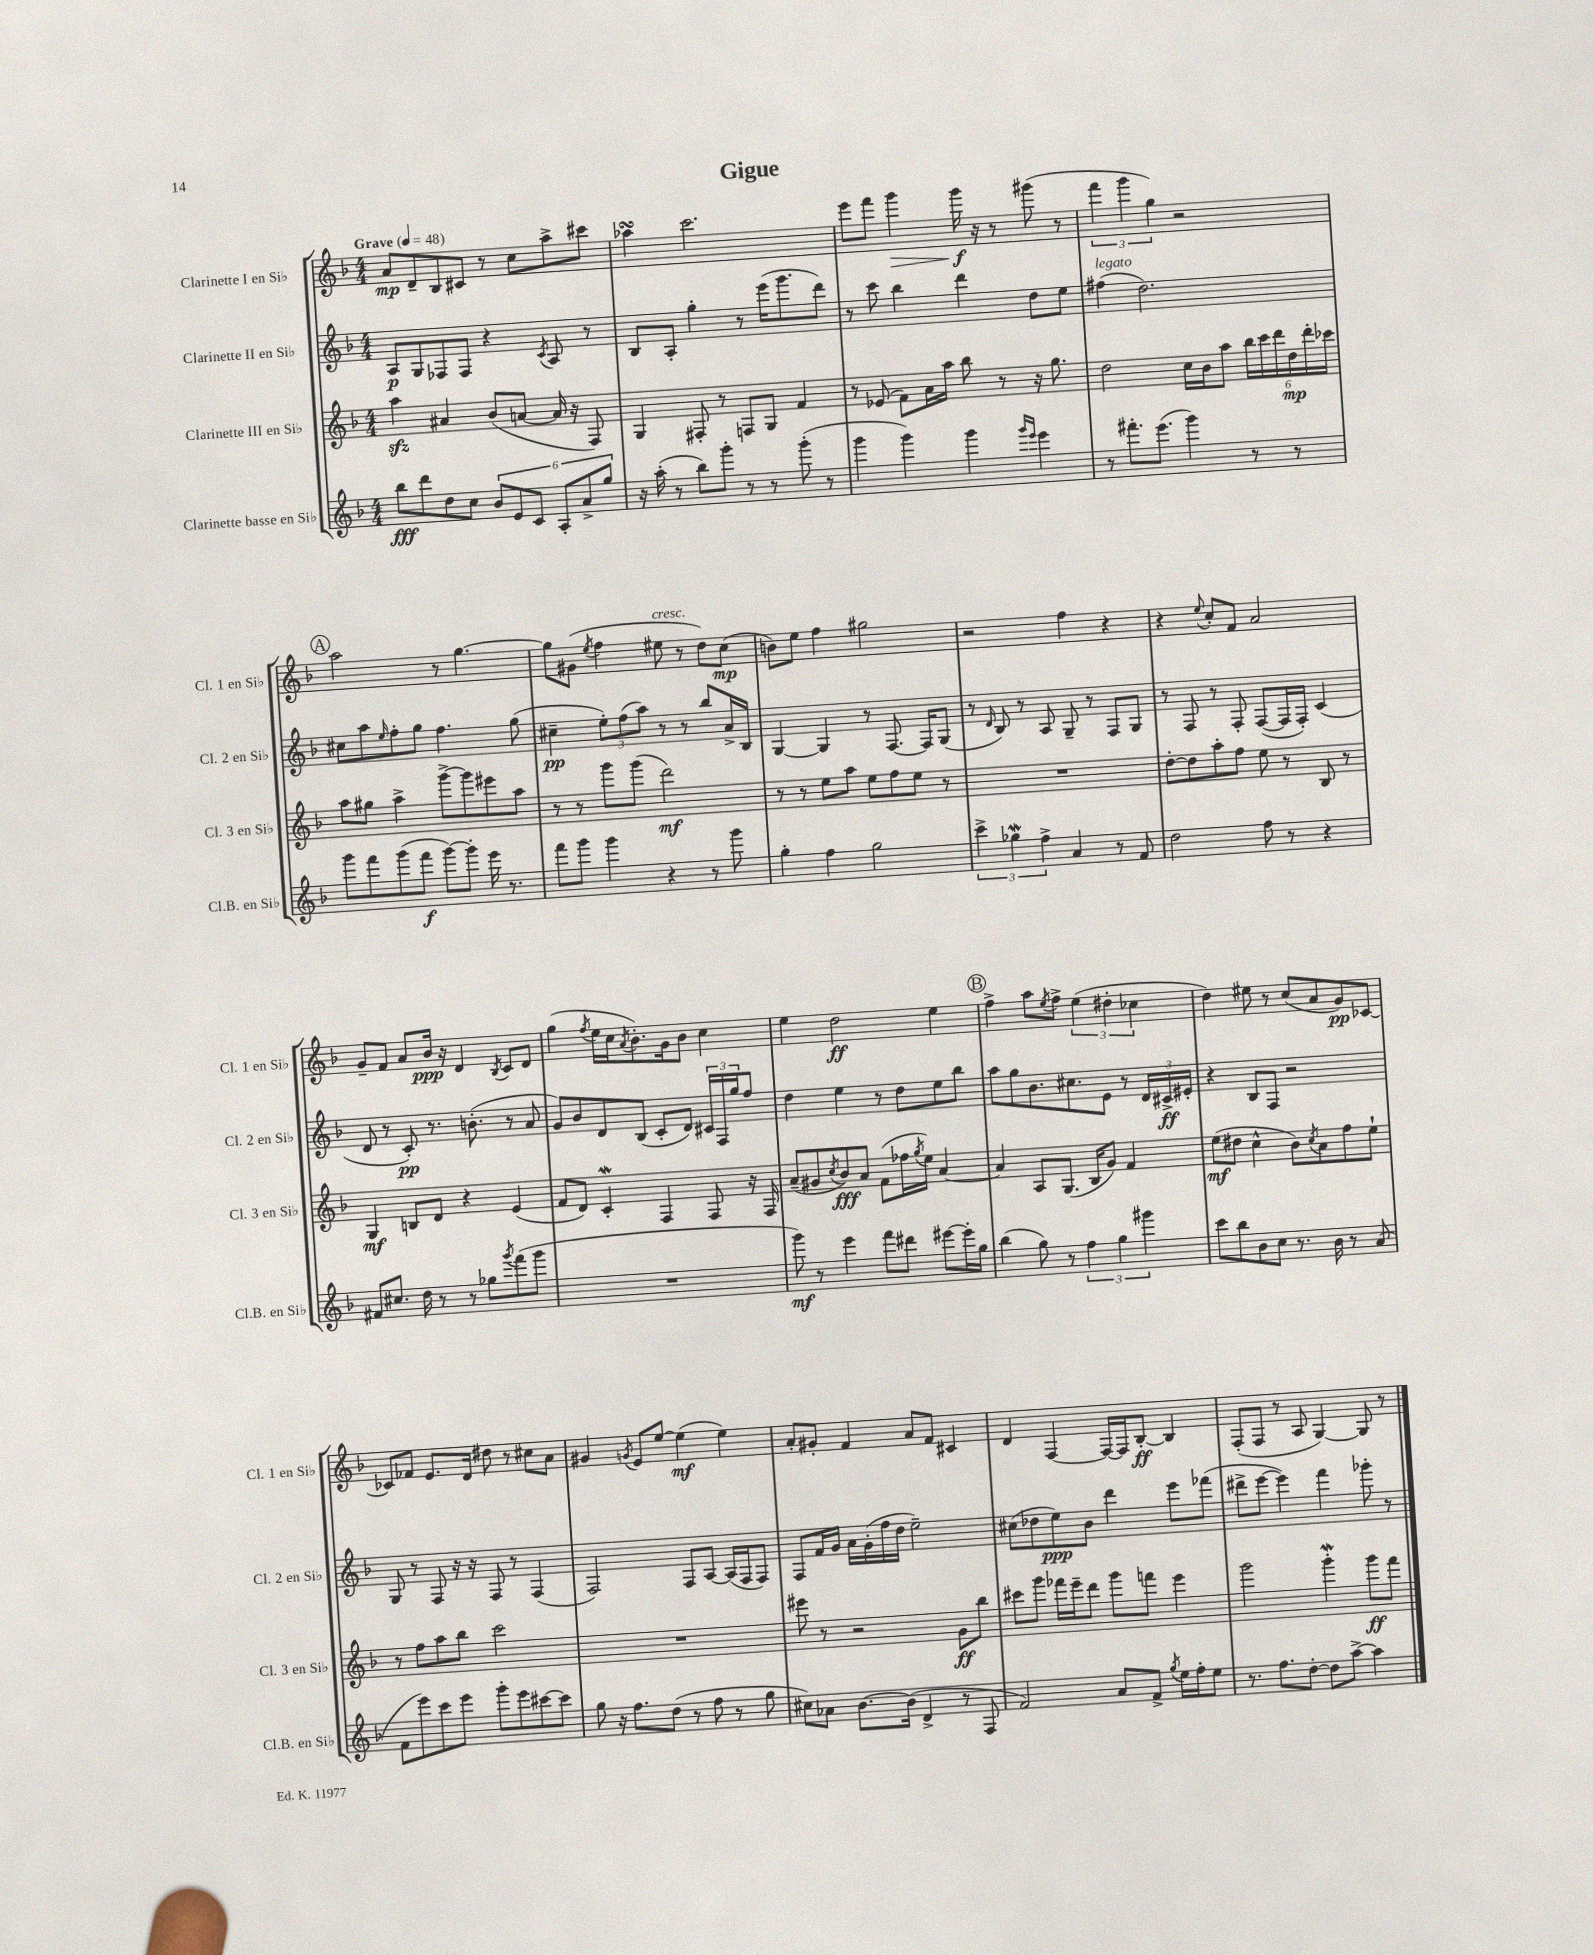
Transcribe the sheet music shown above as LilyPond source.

\header { title = "Gigue" }
<<
\new StaffGroup <<
\new Staff = "s0" \with { instrumentName = "Clarinette I en Sib" shortInstrumentName = "Cl. 1 en Sib" } {
    \clef treble \key f \major \numericTimeSignature \time 4/4 \tempo "Grave" 4 = 48
    a'8\mp d'8-- bes8 cis'8 r8 c''8 a''8-> cis'''8 |
    aes''4\turn c'''2. |
    e'''8 f'''8 g'''4\> g'''16\f\! r16 r8 gis'''8( r8 |
    \tuplet 3/2 { f'''4 g'''4 g''4) } r2 |
    \mark \markup { \circle "A" } a''2 r8 g''4.~ |
    g''8 gis'8( \acciaccatura { e''8 } f''4 eis''8^\markup { \italic "cresc." } r8 d''8) c''8\mp( |
    b'8) e''8 f''4 gis''2 |
    r2 f''4 r4 |
    r4 \appoggiatura { e''8 } c''8-. f'8 a'2 |
    g'8-- f'8 a'8 bes'16\ppp r16 d'4 \acciaccatura { bes8 } c'8 d'8 |
    g''4( \acciaccatura { f''8 } e''16 c''16 \acciaccatura { a'8 } bes'8.-.) g'16 bes'8 c''4 |
    e''4 d''2\ff e''4 |
    \mark \markup { \circle "B" } f''4-> a''8 \acciaccatura { e''8 } f''8-> \tuplet 3/2 { e''4( dis''4-. ces''4 } |
    d''4) eis''8 r8 c''8( a'8 g'8\pp) ces'8~ |
    ces'8 fes'8 e'8. d'16 dis''8 r8 cis''8 a'8 |
    gis'4 \acciaccatura { g'8 } e'8 e''8~ e''4\mf( e''4) |
    a'8-. gis'8-. f'4 a'8 f'8 cis'4 |
    d'4 f4~ f16~ f16 bes8~-.\ff bes4 |
    f8-.( f8 r8 a8 g4~) g8 r8 \bar "|." |
}
\new Staff = "s1" \with { instrumentName = "Clarinette II en Sib" shortInstrumentName = "Cl. 2 en Sib" } {
    \clef treble \key f \major \numericTimeSignature \time 4/4
    a8\p g8 fes8 fes8 r4 \acciaccatura { c'8 } a8 r8 |
    bes8 a8-. g''4-. r8 e'''16( g'''8. d'''8) |
    r8 c'''8 bes''4 d'''4 d''8 e''8 |
    fis''4^\markup { \italic "legato" }( d''2.) |
    \mark \markup { \circle "A" } cis''8 a''8 \grace { e''16 } f''8-. g''8 f''4. g''8( |
    cis''4--\pp \tuplet 3/2 { e''8-.) f''8( a''8) } r8 r8 bes''8 a'16-> bes16 |
    g4~ g4 r8 f8.~ f16 g8( |
    r8 \grace { d'16 } bes8) r8 a8 g8-- r8 f8 g8 |
    r8 f8 r8 f8-. f8~( f16 f16-.) c'4( |
    d'8 r8 c'8-.\pp) r8. b'8.-.( r8 a'8 |
    g'8) bes'8 d'8 bes8( c'8-. d'8) \tuplet 3/2 { cis'16 f16 g''16 } f''8 |
    d''4 e''4 r8 d''8 e''8 bes''8 |
    \mark \markup { \circle "B" } a''8 g''8 bes'8. cis''8. e'8 r8 \tuplet 3/2 { d'16 cis'16->\ff eis'16-. } |
    r4 bes8 f8 r2 |
    g8 r8 f8 r16 r16 f8 r8 f4( |
    f2) f8 a8~ a16( f16 f8) |
    f8 f'16 g'16 a'16 g'16-.( f''16 d''16 e''2--) |
    cis''8( des''8 e''8\ppp) bes'8 d'''4 e'''8 fes'''8( |
    dis'''8-> e'''8~ e'''4) f'''4 ges'''8-. r8 \bar "|." |
}
\new Staff = "s2" \with { instrumentName = "Clarinette III en Sib" shortInstrumentName = "Cl. 3 en Sib" } {
    \clef treble \key f \major \numericTimeSignature \time 4/4
    a''4\sfz ais'4 bes'8( a'8~ a'16 r16 f8) |
    g4 fis8-. r8 f8 g8 f'4 |
    r8 ees'8( f'8) a'16 a''16 bes''8 r8 r16 g''8. |
    d''2 c''16 bes'16 a''8 \tuplet 6/4 { bes''16 c'''16 d'''16 d''16\mp d'''16-. ces'''16 } |
    \mark \markup { \circle "A" } a''8 gis''8 a''4-> g'''8~-> g'''8 eis'''8 a''8 |
    r8 r8 g'''8 g'''8( d'''2\mf) |
    r8 r8 e''8 a''8 e''8 f''8 e''8 r8 |
    R1 |
    d''8~-. d''8 a''8-. f''8 e''8 r8 bes8 r8 |
    g4\mf b8 d'8 r4 e'4( |
    f'8 d'8) c'4-.\mordent f4 f8 r16 f16 |
    a'8--( gis'8 \acciaccatura { c''8 } bes'8\fff) a'8 f'8( fes''16 \acciaccatura { g''8 } e''16) a'4~ |
    \mark \markup { \circle "B" } a'4 a8 g8.( bes16 g'8) f'4 |
    e''8\mf( dis''8 c''4-^ bes'8) \acciaccatura { c''8 } a'8 f''8 e''8-! |
    r8 f''8 a''8 bes''8 c'''2 |
    R1 |
    eis'''8 r8 r2 g'8\ff bes''8 |
    cis'''8 g'''8 fes'''16 e'''16-- d'''8 g'''8 f'''8 e'''4 |
    g'''2 g'''4-.\mordent g'''8\ff f'''8 \bar "|." |
}
\new Staff = "s3" \with { instrumentName = "Clarinette basse en Sib" shortInstrumentName = "Cl.B. en Sib" } {
    \clef treble \key f \major \numericTimeSignature \time 4/4
    bes''8\fff d'''8 d''8 c''8 \tuplet 6/4 { bes'8 e'8 c'8 a8-. a'8-> g''8 } |
    r16 a''16-.( r8 bes''8) g'''8-. r8 r8 g'''8-.( r8 |
    g'''4 g'''4) g'''4 \grace { g'''16 e'''16 } e'''4 |
    r8 fis'''8.-. e'''8.( g'''4) r8 r8 |
    \mark \markup { \circle "A" } g'''8 f'''8 g'''8( f'''8\f g'''8~) g'''8-. e'''16 r8. |
    f'''8 g'''8 g'''4 r4 r8 g'''8 |
    g''4-. f''4 g''2 |
    \tuplet 3/2 { c'''4-> ges''4\mordent f''4-> } a'4 r8 f'8 |
    d''2 f''8 r8 r4 |
    fis'8 cis''8. d''16 r8 r8 ges''8 \acciaccatura { g'''8 } f'''8( g'''8 |
    R1 |
    g'''8\mf) r8 e'''4 f'''8 dis'''8 eis'''8~ eis'''16-. g''16 |
    \mark \markup { \circle "B" } bes''4( g''8) r8 \tuplet 3/2 { f''4 g''4 gis'''4 } |
    c'''8 bes''8 bes'8 c''8 r8. bes'16 r8 a'8( |
    f'8 e'''8) c'''8 e'''8 g'''8-. e'''8 cis'''8~ cis'''8 |
    g''8 r16 f''8. d''8( r8 f''8 r8 g''8 |
    cis''8) aes'8 bes'8.~ bes'16( d'4-> r8 f8 |
    f'2) a'8 f'8-> \acciaccatura { g''8 } e''16 f''16-. e''8 |
    r8. f''8. d''8~-. d''8 a''8~-> a''4 \bar "|." |
}
>>
>>
\layout { \context { \Score \remove "Bar_number_engraver" } }
